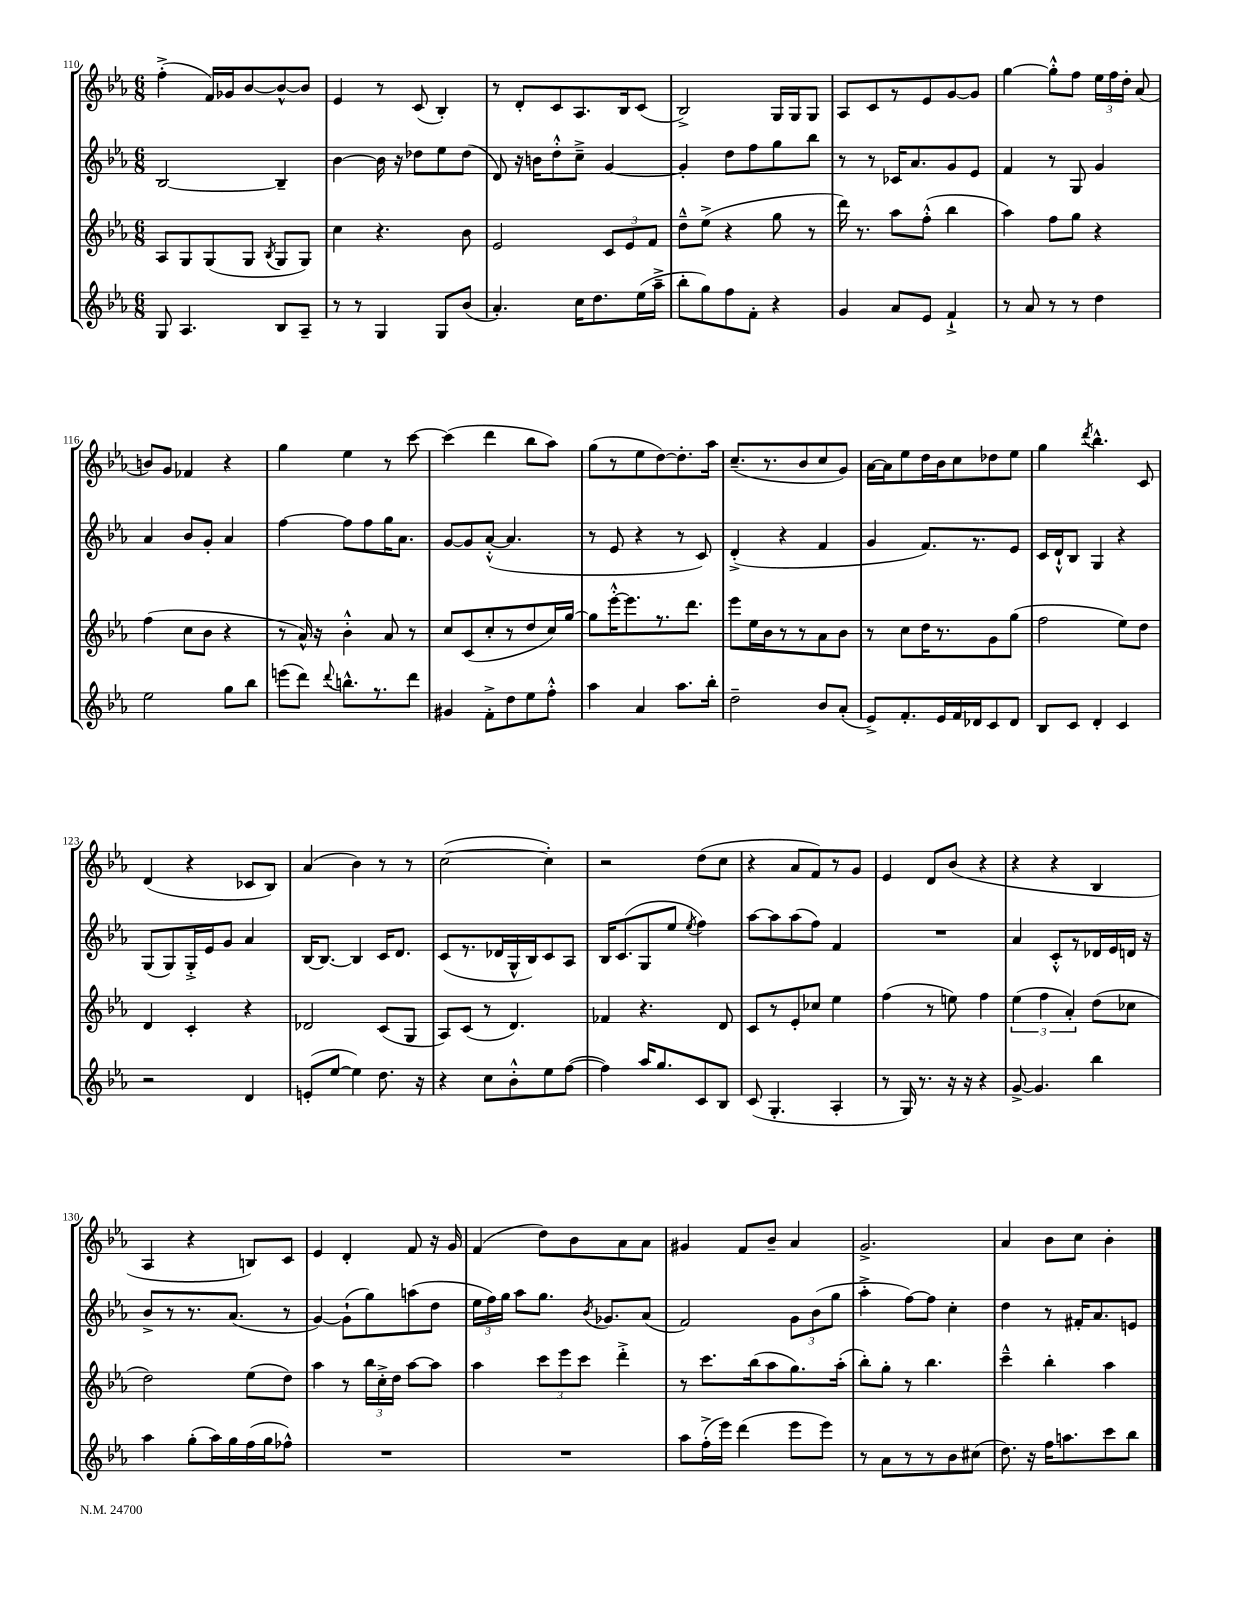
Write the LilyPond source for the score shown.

<<
\new StaffGroup <<
\new Staff = "s0" {
    \clef treble \key ees \major \numericTimeSignature \time 6/8
    \autoBeamOff f''4-.->( f'16[) ges'16 bes'8~ bes'8~-^ bes'8] |
    ees'4 r8 c'8( bes4-.) |
    r8 d'8[-. c'8 aes8. bes16 c'8]( |
    bes2->) g16[ g16 g8] |
    aes8[ c'8 r8 ees'8 g'8~ g'8] |
    g''4~ g''8[-.-^ f''8] \tuplet 3/2 { ees''16[ f''16 d''16]-. } aes'8( |
    b'8[) g'8] fes'4 r4 |
    g''4 ees''4 r8 c'''8~ |
    c'''4( d'''4 bes''8[ aes''8]) |
    g''8[( r8 ees''8 d''8~) d''8.-. aes''16] |
    c''8.[--( r8. bes'8 c''8 g'8]) |
    aes'16[~ aes'16 ees''8 d''16 bes'16 c''8 des''8 ees''8] |
    g''4 \acciaccatura { d'''8 } bes''4.-^ c'8 |
    d'4( r4 ces'8[ bes8]) |
    aes'4( bes'4) r8 r8 |
    c''2~( c''4-.) |
    r2 d''8[( c''8] |
    r4 aes'8[ f'8) r8 g'8] |
    ees'4 d'8[ bes'8]( r4 |
    r4 r4 bes4 |
    aes4 r4 b8[) c'8] |
    ees'4 d'4-. f'8 r16 g'16 |
    f'4( d''8[) bes'8 aes'8 aes'8] |
    gis'4 f'8[ bes'8]-- aes'4 |
    g'2.-> |
    aes'4 bes'8[ c''8] bes'4-. \bar "|." |
}
\new Staff = "s1" {
    \clef treble \key ees \major \numericTimeSignature \time 6/8
    \autoBeamOff bes2~ bes4-- |
    bes'4~ bes'16 r16 des''8[ ees''8 des''8]( |
    d'8) r16 b'16[ d''8-.-^ c''8]---> g'4~ |
    g'4-. d''8[ f''8 g''8 bes''8] |
    r8 r8 ces'16[ aes'8. g'8 ees'8] |
    f'4 r8 g8 g'4 |
    aes'4 bes'8[ g'8]-. aes'4 |
    f''4~ f''8[ f''8 g''16 aes'8.] |
    g'8[~ g'8 aes'8]~-.-^( aes'4. |
    r8 ees'8 r4 r8 c'8) |
    d'4-.->( r4 f'4 |
    g'4 f'8.[) r8. ees'8] |
    c'16[ d'16-!-^ bes8] g4 r4 |
    g8[( g8) g16-.-> ees'16 g'8] aes'4 |
    bes16[~ bes8.]~ bes4 c'16[ d'8.] |
    c'8[( r8. des'16 g16-^ bes16) c'8 aes8] |
    bes16[ c'8.( g8 ees''8] \acciaccatura { ees''8 } f''4) |
    aes''8[~ aes''8 aes''8( f''8]) f'4 |
    R2. |
    aes'4 c'8[-.-^ r8 des'16 ees'16 d'16] r16 |
    bes'8[-> r8 r8. aes'8.]( r8 |
    g'4~) g'8[-!( g''8) a''8( d''8] |
    \tuplet 3/2 { ees''16[ f''16) g''16] } aes''8[ g''8.] \acciaccatura { bes'8 } ges'8.[ aes'8]( |
    f'2) \tuplet 3/2 { g'8[ bes'8( g''8] } |
    aes''4-.-> f''8[~) f''8] c''4-. |
    d''4 r8 fis'16[-. aes'8. e'8] \bar "|." |
}
\new Staff = "s2" {
    \clef treble \key ees \major \numericTimeSignature \time 6/8
    \autoBeamOff aes8[ g8 g8( g8] \acciaccatura { bes8 } g8[ g8]) |
    c''4 r4. bes'8 |
    ees'2 \tuplet 3/2 { c'8[ ees'8 f'8] } |
    d''8[---^ ees''8]->( r4 g''8 r8 |
    d'''16) r8. aes''8[ f''8]-.-^( bes''4 |
    aes''4) f''8[ g''8] r4 |
    f''4( c''8[ bes'8] r4 |
    r8 aes'16-^) r16 bes'4-.-^ aes'8 r8 |
    c''8[ c'8( c''8-. r8 d''8 c''16) g''16]~ |
    g''8[ ees'''16~-.-^ ees'''8. r8. d'''8.] |
    ees'''8[ ees''16 bes'16 r8 r8 aes'8 bes'8] |
    r8 c''8[ d''16 r8. g'8 g''8]( |
    f''2 ees''8[) d''8] |
    d'4 c'4-. r4 |
    des'2 c'8[( g8] |
    aes8[) c'8]( r8 d'4.) |
    fes'4 r4. d'8 |
    c'8[ r8 ees'8-. ces''8] ees''4 |
    f''4( r8 e''8) f''4 |
    \tuplet 3/2 { ees''4( f''4 aes'4-.) } d''8[( ces''8] |
    d''2) ees''8[( d''8]) |
    aes''4 r8 \tuplet 3/2 { bes''16[ c''16-.-> d''16] } aes''8[~ aes''8] |
    aes''4 \tuplet 3/2 { c'''8[ ees'''8 c'''8] } d'''4-.-> |
    r8 c'''8.[ bes''16( aes''8 g''8.) aes''16]-.( |
    bes''8[-.) g''8]-. r8 bes''4. |
    c'''4---^ bes''4-. aes''4 \bar "|." |
}
\new Staff = "s3" {
    \clef treble \key ees \major \numericTimeSignature \time 6/8
    \autoBeamOff g8 aes4. bes8[ aes8]-- |
    r8 r8 g4 g8[ bes'8]( |
    aes'4.-.) c''16[ d''8. ees''16( aes''16]---> |
    bes''8[-. g''8) f''8 f'8]-. r4 |
    g'4 aes'8[ ees'8] f'4-!-> |
    r8 aes'8 r8 r8 d''4 |
    ees''2 g''8[ bes''8] |
    e'''8[( d'''8]) \appoggiatura { d'''8 } b''8.[-^ r8. d'''8] |
    gis'4 f'8[-.-> d''8 ees''8 f''8]-.-^ |
    aes''4 aes'4 aes''8.[ bes''16]-. |
    d''2-- bes'8[ aes'8]-.( |
    ees'8[->) f'8.-. ees'16 f'16 des'16 c'8 des'8] |
    bes8[ c'8] d'4-. c'4 |
    r2 d'4 |
    e'8[-.( ees''8]~ ees''4) d''8. r16 |
    r4 c''8[ bes'8-.-^ ees''8 f''8]~( |
    f''4) aes''16[ g''8. c'8 bes8] |
    c'8( g4.-. aes4-. |
    r8 g16) r8. r16 r16 r4 |
    g'8~-> g'4. bes''4 |
    aes''4 g''8[-.( aes''16) g''16 f''16( g''16 fes''8]-^) |
    R2. |
    R2. |
    aes''8[ f''16-.->( ees'''16]) d'''4( ees'''8[ ees'''8]) |
    r8 aes'8[ r8 r8 bes'8 cis''8]( |
    d''8.) r16 f''16[ a''8. c'''8 bes''8] \bar "|." |
}
>>
>>
\layout { \context { \Score currentBarNumber = #110 } }
